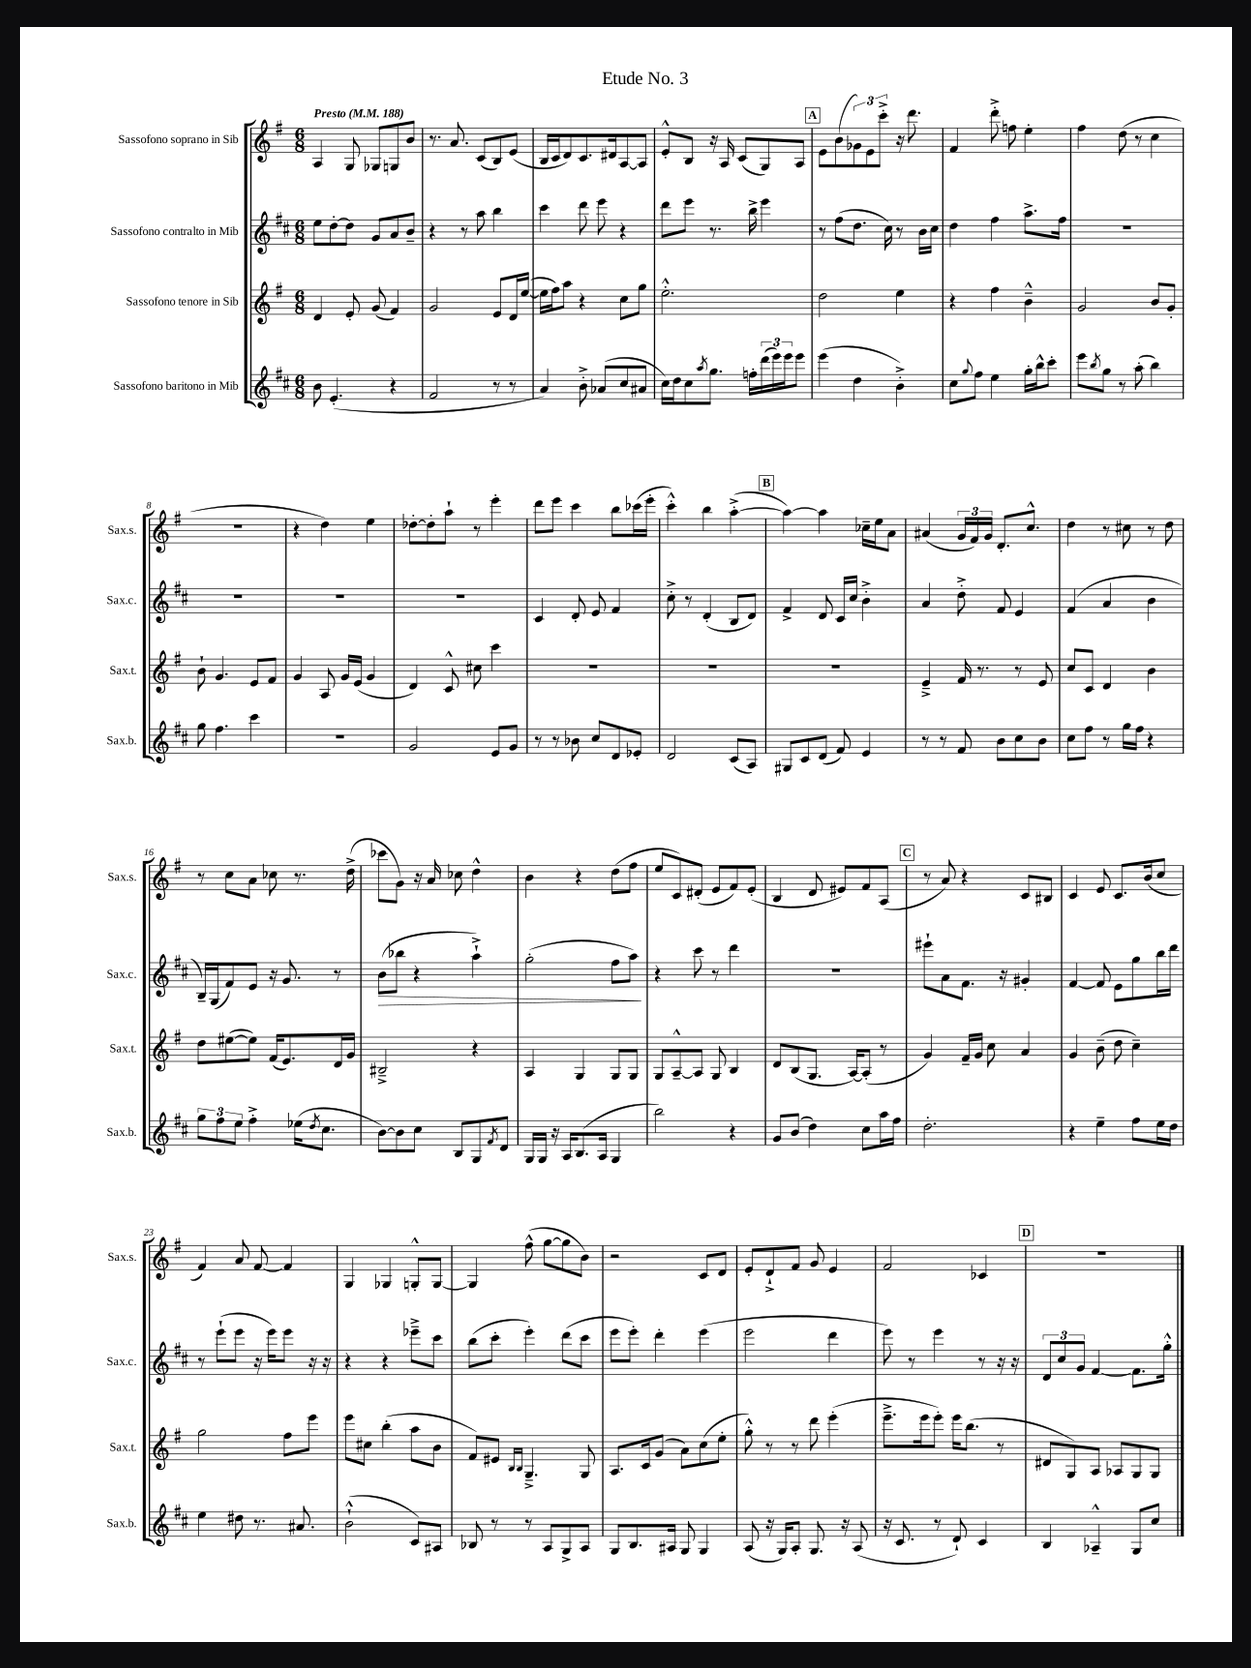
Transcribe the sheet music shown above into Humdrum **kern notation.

**kern	**kern	**kern	**kern
*staff4	*staff3	*staff2	*staff1
*clefG2	*clefG2	*clefG2	*clefG2
*k[f#c#]	*k[f#]	*k[f#c#]	*k[f#]
*M6/8	*M6/8	*M6/8	*M6/8
*MM188	*MM188	*MM188	*MM188
8b	4d	8ee	4A
(4.e'	.	[8dd'	.
.	8e'	8dd]	8G
.	(8g	8g	8G-
4r	4f#)	8a	8G
.	.	8b~	8b
=	=	=	=
2f#	2g	4r	8.r
.	.	.	8.a
.	.	8r	.
.	.	8aa	(8c
8r	8e	4bb	8B)
8r	16d	.	(8e
.	([16ee	.	.
=	=	=	=
4a)	16ee]	4ccc#	16B
.	16ff#)	.	16c
.	8aa	.	8d)
8b'^	4r	8ddd	8.c
(8a-	.	8eee	.
.	.	.	16d#
8cc#	8cc	4r	[8A
8a#	8gg	.	8A]
=	=	=	=
16cc#)	2.ee'^^	8ddd	8e'^^
16dd	.	.	.
8cc#	.	8eee	8B
8qaa	.	.	.
8.gg	.	8.r	16r
.	.	.	16A
.	.	.	(8c
16ff'	.	16bb^	.
(24ddd	.	4eee	8G)
24eee)	.	.	.
24eee	.	.	.
8eee	.	.	8A
=	=	=	=
(4eee	2dd	8r	8e
.	.	(8ff#	(8b
4dd	.	8.dd	12g-)
.	.	.	12e
.	.	.	12ccc'^
.	.	16cc#)	.
4b'^)	4ee	8r	16r
.	.	.	8.ddd
.	.	16b	.
.	.	16cc#	.
=	=	=	=
8cc#	4r	4dd	4f#
8qqgg	.	.	.
8ff#	.	.	.
4ee	4ff#	4ff#	8ddd'^
.	.	.	8ff
16gg'	4b~^^	8.aa^	4ee'
16bb^^	.	.	.
8ccc#'	.	.	.
.	.	16ff#	.
=	=	=	=
8eee	2g	2.r	4ff#
8qbb	.	.	.
8gg	.	.	.
8r	.	.	(8dd
(8aa'	.	.	8r
4bb)	8b	.	4cc
.	8g'	.	.
=	=	=	=
8gg	8b`	2.r	2.r
4.ff#	4.g	.	.
4ccc#	8e	.	.
.	8f#	.	.
=	=	=	=
2.r	4g	2.r	4r
.	8A	.	4dd)
.	16g	.	.
.	(16e	.	.
.	4g	.	4ee
=	=	=	=
2g	4d)	2.r	[8dd-'
.	.	.	8dd-']
.	8c^^	.	8aa`
.	8cc#	.	8r
8e	4ccc	.	4eee'
8g	.	.	.
=	=	=	=
8r	2.r	4c#	8ddd
8r	.	.	8eee
8b-	.	8d'	4ccc
8cc#	.	8e	.
8d	.	4f#	8bb
8e-'	.	.	(16ccc-
.	.	.	16eee'
=	=	=	=
2d	2.r	8cc#'^	4ccc'^^)
.	.	8r	.
.	.	(4d'	4bb
(8c#	.	8B	([4aa'^
8A)	.	8d)	.
=	=	=	=
8G#	2.r	4f#^	4aa_)
8c#	.	.	.
(8d	.	8d	4aa]
8f#)	.	16c#	.
.	.	16cc#	.
4e	.	4b'^	16cc-~
.	.	.	16ee
.	.	.	8a
=	=	=	=
8r	4e~^	4a	(4a#
8r	.	.	.
8f#	16f#	8dd'^	24g
.	.	.	24f#)
.	8.r	.	.
.	.	.	24g
8b	.	8f#	8.d'
8cc#	8r	4e	.
.	.	.	8.cc^^
8b	8e	.	.
=	=	=	=
8cc#	8cc	(4f#	4dd
8ff#	8c	.	.
8r	4d	4a	8r
16gg	.	.	8cc#
16ff#	.	.	.
4r	4b	4b	8r
.	.	.	8dd
=	=	=	=
12gg	8dd	16B~)	8r
.	.	(16G	.
12ff#	.	.	.
.	([8ee#	8f#)	8cc
12ee	.	.	.
4ff#'^	8ee#])	8e	8a
.	(16f#	16r	8cc-
.	8.e)	8.g	.
(16ee-	.	.	8.r
8qdd	.	.	.
8.cc#	.	.	.
.	16d	8r	.
.	16g	.	(16dd^
=	=	=	=
[8b)	2B#~^	(8b	8ccc-
8b]	.	8bb-	8g)
8cc#	.	4r	16r
.	.	.	16a
8B	.	.	8cc-
8G	4r	4aa`^)	4dd^^
8qf#	.	.	.
8d	.	.	.
=	=	=	=
16G	4A	(2gg'	4b
16G	.	.	.
16r	.	.	.
16A	.	.	.
(8.B	4G	.	4r
16A	.	.	.
4G	8G	8ff#	(8dd
.	8G	8aa)	8ff#
=	=	=	=
2bb)	8G	4r	8ee
.	[8A~^^	.	8c)
.	8A]	8ccc#	(8d#'
.	8G	8r	8e
4r	4B	4ddd	8f#)
.	.	.	(8e'
=	=	=	=
8g	8d	2.r	4B
(8b	(8B	.	.
4dd)	8.G	.	8d
.	.	.	8e#)
.	[16A)	.	.
8cc#	(8A']	.	8f#
16aa	8r	.	(8A
16ff#	.	.	.
=	=	=	=
2.dd'	4g)	8eee#`	8r
.	.	8a	8a)
.	16f#~	8.f#	4r
.	16g	.	.
.	8cc	.	.
.	.	16r	.
.	4a	4g#'	8c
.	.	.	8B#
=	=	=	=
4r	4g	[4f#	4c
4ee~	(8b~	8f#]	8e
.	8dd	8e	8.c
8ff#	4cc~)	8gg	.
.	.	.	(16b
16ee	.	16bb	8cc
16dd	.	16ddd	.
=	=	=	=
4ee	2gg	8r	4f#)
.	.	(8eee`	.
8dd#	.	8eee	8a
8.r	.	16r	[8f#
.	.	16eee)	.
.	8ff#	8eee	4f#]
8.a#	.	.	.
.	8eee	16r	.
.	.	16r	.
=	=	=	=
(2b`^^	8eee	4r	4G
.	8cc#	.	.
.	(4bb'	4r	4G-
8c#)	8aa	8eee-~^	8G'^^
8A#	8b	8ccc#	[8G
=	=	=	=
8B-	8f#)	(8bb	4G]
8r	8e#	8ccc#'	.
.	16qqB	.	.
.	16qqB	.	.
8r	4.G~^	4eee')	(8ff#^^
8A	.	.	[8gg
8G^	.	(8ddd	8gg]
8A	8G	8ccc#	8b)
=	=	=	=
8G	8.A	8eee	2r
8.B	.	8eee')	.
.	16c	.	.
.	(8g	4ddd'	.
16A#	.	.	.
8G	8a)	.	.
4G	(8cc	(4eee	8c
.	8ee'	.	8d
=	=	=	=
(8A	8gg'^^)	2eee	8e'
16r	8r	.	8d`^
16G)	.	.	.
8A'	8r	.	8f#
8.G	8ddd	.	8g
.	(4eee'	4ddd	4e
16r	.	.	.
(8A	.	.	.
=	=	=	=
16r	8.eee~^	8eee)	2f#
8.c#	.	.	.
.	.	8r	.
.	16eee	.	.
8r	8eee')	4eee	.
8d`)	16eee	.	.
.	(8.bb	.	.
4c#	.	8r	4c-
.	8r	16r	.
.	.	16r	.
=	=	=	=
4B	8d#	12d	2.r
.	.	12cc#	.
.	8G)	.	.
.	.	12g	.
4A-~^^	8A	[4f#	.
.	8A-	.	.
8G	8G	8.f#]	.
8cc#	8G	.	.
.	.	16gg'^^	.
==	==	==	==
*-	*-	*-	*-
